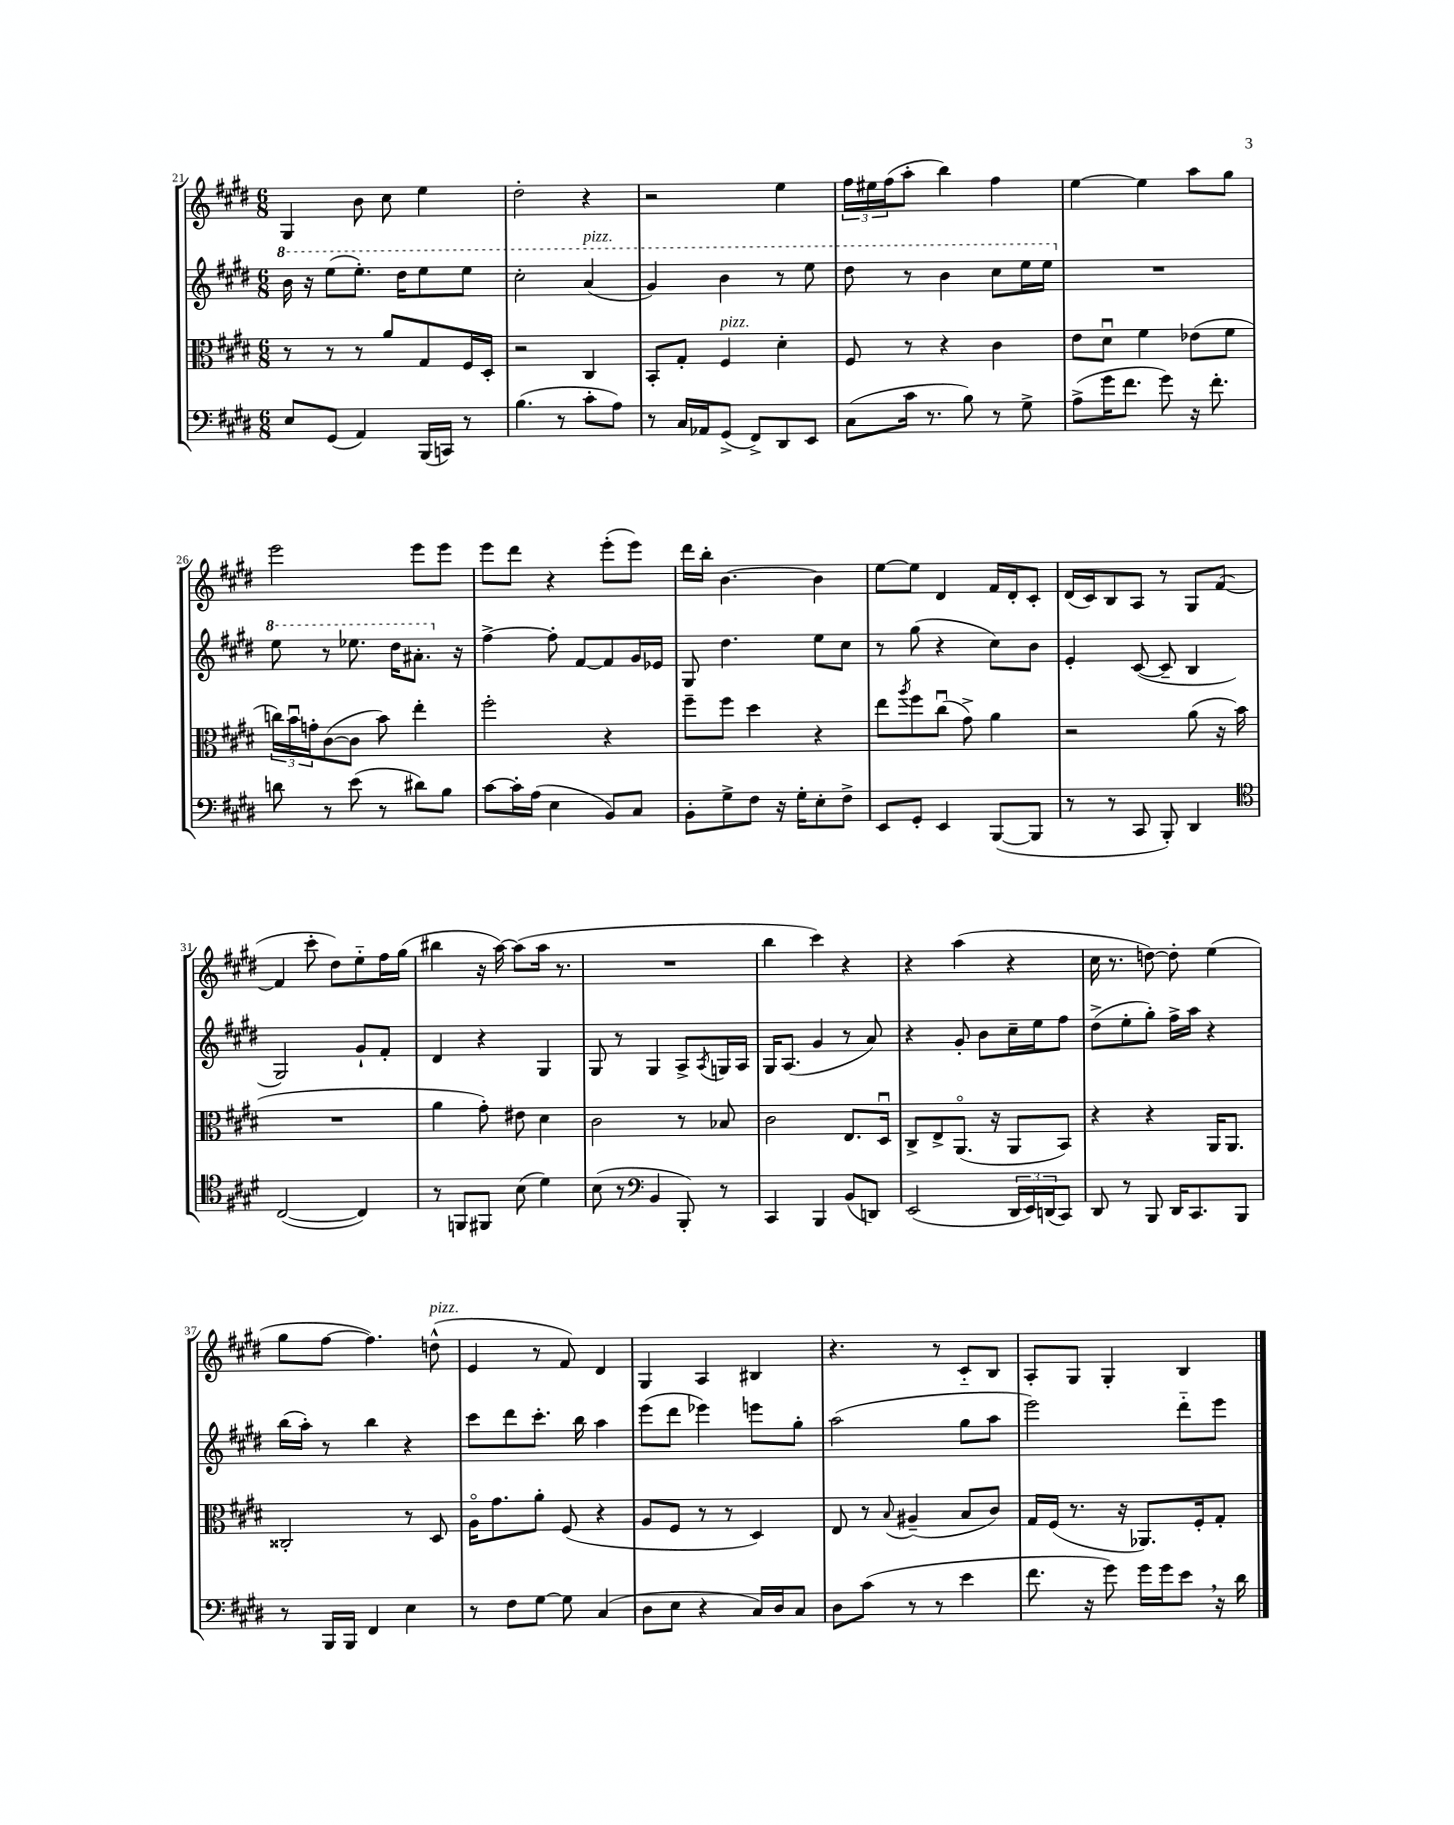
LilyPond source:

<<
\new StaffGroup <<
\new Staff = "s0" {
    \clef treble \key e \major \numericTimeSignature \time 6/8
    gis4 b'8 cis''8 e''4 |
    dis''2-. r4 |
    r2 e''4 |
    \tuplet 3/2 { fis''16 eis''16 fis''16( } a''8-. b''4) fis''4 |
    e''4~ e''4 a''8 gis''8 |
    e'''2 e'''8 e'''8 |
    e'''8 dis'''8 r4 e'''8-.( e'''8) |
    dis'''16 b''16-. b'4.~ b'4 |
    e''8~ e''8 dis'4 fis'16 dis'16-. cis'8-. |
    dis'16( cis'16) b8 a8 r8 gis8 fis'8~( |
    fis'4 cis'''8-. dis''8) e''8-_ fis''16 gis''16( |
    bis''4 r16 a''16~) a''8( a''16 r8. |
    R2. |
    b''4 cis'''4) r4 |
    r4 a''4( r4 |
    cis''16 r8. d''8~) d''8-. e''4( |
    gis''8 fis''8~ fis''4.) d''8-^^\markup { \italic "pizz." }( |
    e'4 r8 fis'8) dis'4 |
    gis4 a4 bis4 |
    r4. r8 cis'8-_ b8 |
    a8-. gis8 gis4-. b4 \bar "|." |
}
\new Staff = "s1" {
    \clef treble \key e \major \numericTimeSignature \time 6/8
    \ottava #1 b''16 r16 e'''8( e'''8.-.) dis'''16 e'''8 e'''8 |
    cis'''2-. a''4^\markup { \italic "pizz." }( |
    gis''4) b''4 r8 e'''8 |
    dis'''8 r8 b''4 cis'''8 e'''16 e'''16 \ottava #0 |
    R2. |
    \ottava #1 e'''8 r8 ees'''8. dis'''16 ais''8.-. \ottava #0 r16 |
    fis''4~-> fis''8-. fis'8~ fis'8 gis'16 ees'16 |
    gis8 dis''4. e''8 cis''8 |
    r8 gis''8( r4 cis''8) b'8 |
    e'4-. cis'8~( cis'8-- b4 |
    gis2) gis'8-! fis'8-. |
    dis'4 r4 gis4 |
    gis8 r8 gis4 a8-> \acciaccatura { a8 } g16 a16 |
    gis16 a8.( gis'4 r8 a'8) |
    r4 gis'8-. b'8 cis''16-- e''16 fis''8 |
    dis''8->( e''8-. gis''8-.) fis''16-> a''16 r4 |
    b''16( a''16-.) r8 b''4 r4 |
    cis'''8 dis'''8 cis'''8.-. b''16 a''4 |
    e'''8( dis'''8 ees'''4) e'''8 gis''8-. |
    a''2( gis''8 a''8 |
    e'''2) dis'''8-_ e'''8 \bar "|." |
}
\new Staff = "s2" {
    \clef alto \key e \major \numericTimeSignature \time 6/8
    r8 r8 r8 a'8 gis8 fis16 dis16-. |
    r2 cis4 |
    b,8-. gis8-. fis4^\markup { \italic "pizz." } dis'4-. |
    fis8 r8 r4 cis'4 |
    e'8 dis'8\downbow fis'4 ees'8( fis'8 |
    \tuplet 3/2 { c''16) b'16\downbow g'16-. } cis'8~( cis'8 b'8) e''4-. |
    fis''2-. r4 |
    fis''8-- fis''8 dis''4 r4 |
    e''8 \acciaccatura { a''8 } fis''8 cis''8\downbow( gis'8->) a'4 |
    r2 a'8( r16 b'16 |
    R2. |
    a'4 gis'8-.) eis'8 dis'4 |
    cis'2 r8 bes8 |
    cis'2 e8. dis16\downbow |
    cis8-> e8-> a,8.\flageolet( r16 a,8 b,8) |
    r4 r4 a,16 a,8. |
    cisis2-. r8 dis8 |
    a16\flageolet gis'8. a'8-. fis8( r4 |
    a8 fis8 r8 r8 dis4) |
    e8 r8 \appoggiatura { b8 } ais4--( b8 cis'8) |
    gis16 fis16( r8. r16 aes,8.) fis16-. gis8-. \bar "|." |
}
\new Staff = "s3" {
    \clef bass \key e \major \numericTimeSignature \time 6/8
    e8 gis,8( a,4) b,,16( c,16) r8 |
    b4.( r8 cis'8-. a8) |
    r8 cis16 aes,16 gis,8->( fis,8->) dis,8 e,8 |
    cis8( cis'16 r8. b8) r8 gis8-> |
    a8->( gis'16 fis'8. gis'8) r16 fis'8.-. |
    d'8 r8 e'8( r8 dis'8) b8 |
    cis'8~ cis'16-. a16( e4 b,8) cis8 |
    b,8-. gis8-> fis8 r16 gis16-. e8-. fis8-> |
    e,8 gis,8-. e,4 b,,8~( b,,8 |
    r8 r8 cis,8 b,,8-.) dis,4 |
    \clef tenor cis2~( cis4) |
    r8 f,8 fis,8 b8( dis'4) |
    b8( r8 \clef bass b,4 b,,8-.) r8 |
    cis,4 b,,4 b,8( d,8) |
    e,2( \tuplet 3/2 { dis,16 e,16) d,16( } cis,8) |
    dis,8 r8 b,,8 dis,16 cis,8. b,,8 |
    r8 b,,16 b,,16 fis,4 e4 |
    r8 fis8 gis8~ gis8 cis4( |
    dis8 e8 r4 cis16) dis16 cis8 |
    dis8 cis'8( r8 r8 e'4 |
    fis'8. r16 gis'8) gis'16 gis'16 e'8 \breathe r16 dis'16 \bar "|." |
}
>>
>>
\layout { \context { \Score currentBarNumber = #21 } }
